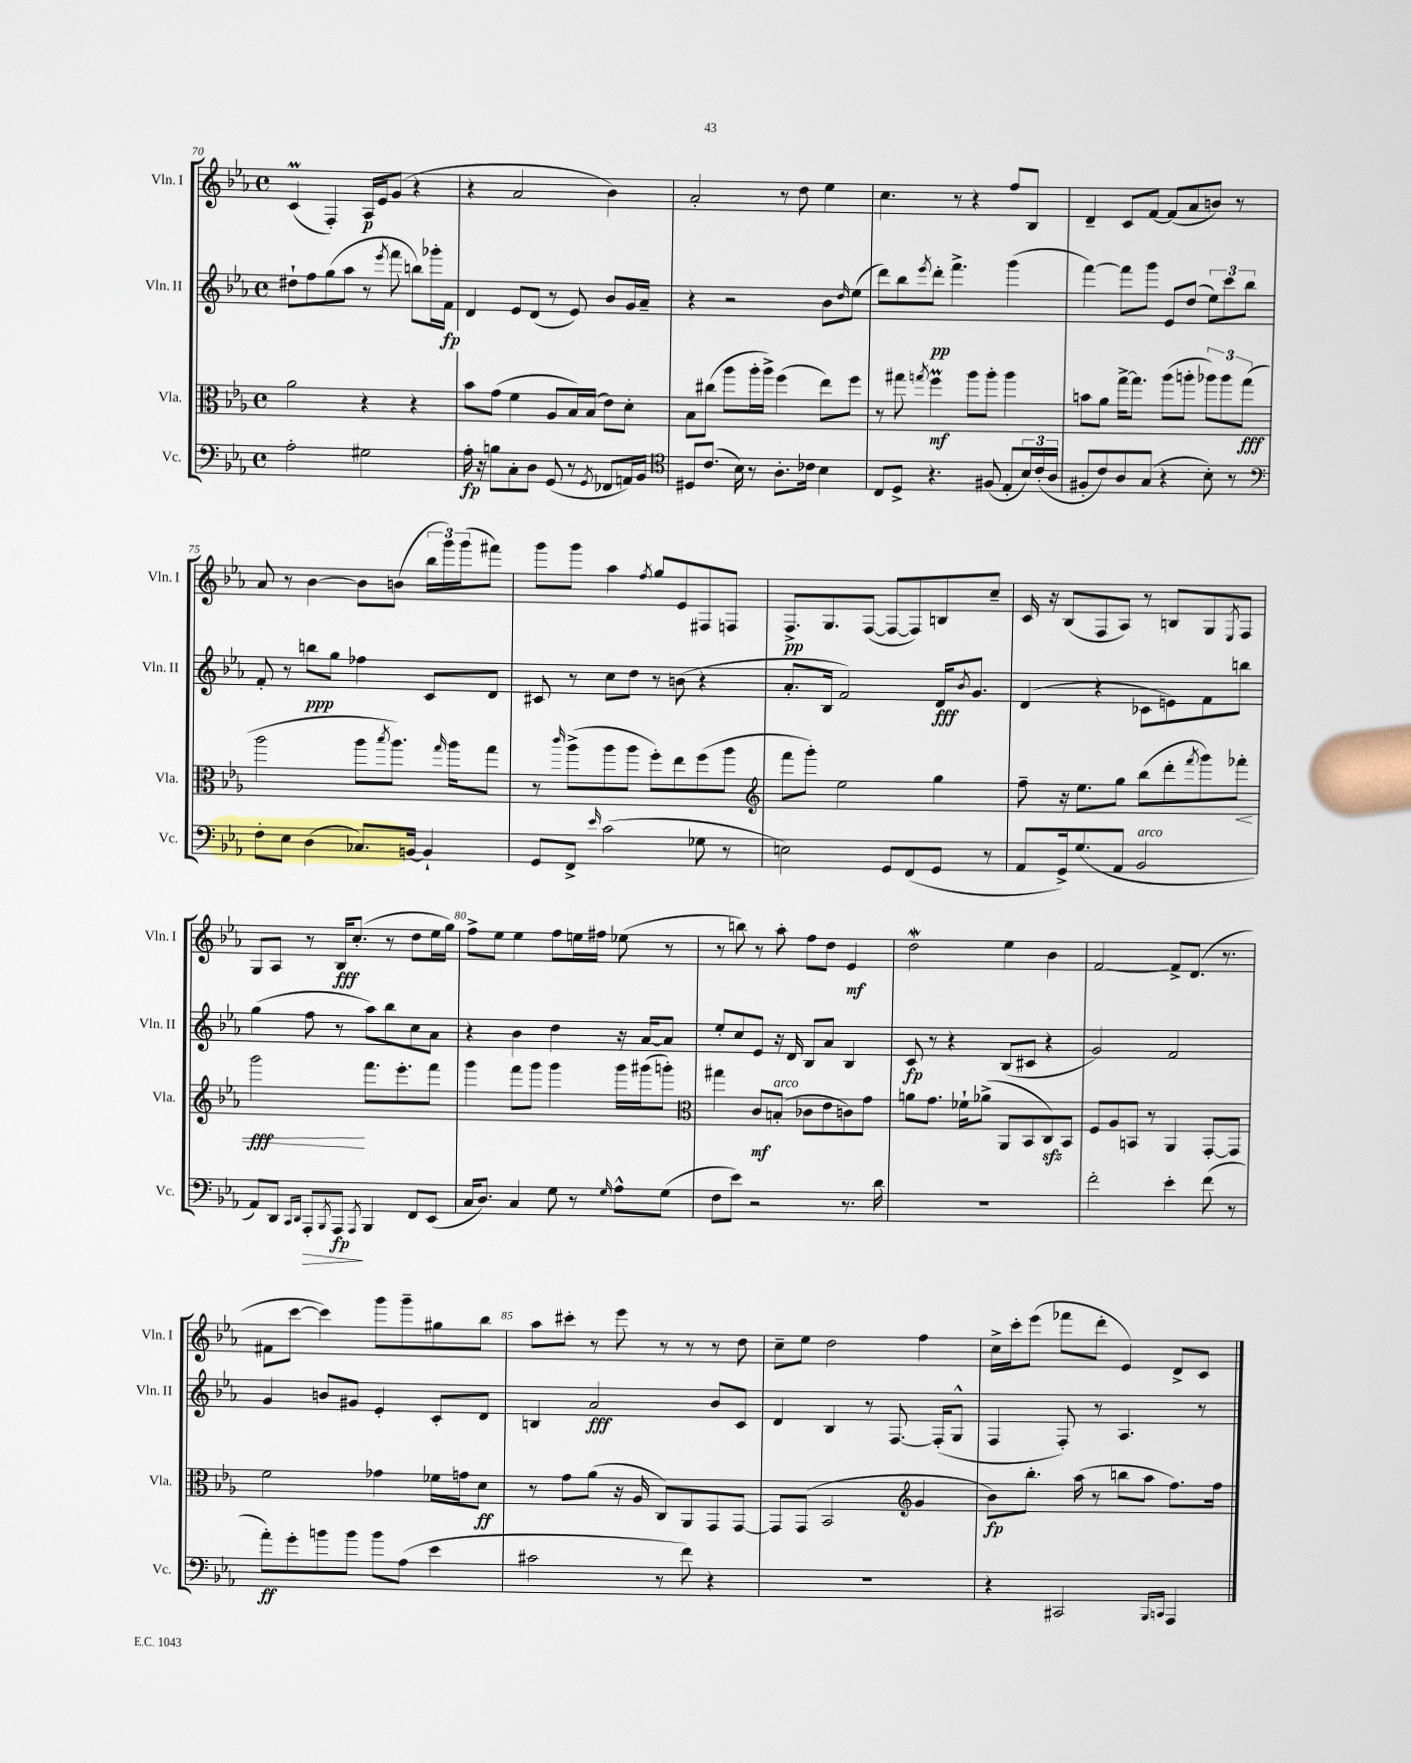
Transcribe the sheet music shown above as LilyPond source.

<<
\new StaffGroup <<
\new Staff = "s0" \with { instrumentName = "Vln. I" shortInstrumentName = "Vln. I" } {
    \clef treble \key ees \major \defaultTimeSignature \time 4/4
    c'4\prall( f4-.) aes16\p ees'16 g'8( r4 |
    r4 aes'2 bes'4) |
    aes'2-. r8 d''8 ees''4 |
    c''4. r8 r4 f''8 bes8 |
    d'4-- c'8 f'8~ f'8( aes'8 b'8) r8 |
    aes'8 r8 bes'4~ bes'8 b'8( \tuplet 3/2 { bes''16 g'''16) g'''16( } fis'''8) |
    g'''8 g'''8 aes''4 \acciaccatura { f''8 } g''8 ees'8 fis8 f8 |
    f8.->\pp g8. f8~( f8~ f8) b8 c''8-- |
    c'16 r16 bes8( f8 aes8) r8 b8 g8 \acciaccatura { ees8 } f8 |
    g8 aes8 r8 bes16\fff c''8.-.( r8 d''8 ees''16 g''16) |
    f''8-> ees''8 ees''4 f''8 e''16 fis''16 ees''8( r8 |
    r8 b''8) r8 aes''8-. f''8 d''8 ees'4\mf |
    d''2\mordent ees''4 bes'4 |
    f'2~ f'8-> d'8.( r8. |
    fis'8 c'''8~ c'''4) g'''8 g'''8-- gis''8 bes''8 |
    aes''8 cis'''8-. r8 ees'''8 r8 r8 r8 d''8 |
    c''8-- ees''8 d''2 f''4 |
    c''16-> c'''16-. ees'''8( fes'''8 d'''8-. ees'4) d'8-> c'8 \bar "|." |
}
\new Staff = "s1" \with { instrumentName = "Vln. II" shortInstrumentName = "Vln. II" } {
    \clef treble \key ees \major \defaultTimeSignature \time 4/4
    dis''8-! f''8 g''8( aes''8 r8 \acciaccatura { ees'''8 } f'''8 b''8) ges'''16-. f'16\fp |
    d'4 ees'8 d'8( r8 ees'8) bes'8 g'16 aes'16-- |
    r4 r2 bes'8 \grace { d''16 } ees''8( |
    d'''8) bes''8 \acciaccatura { ees'''8 } d'''8-.\pp f'''4.-> g'''4( |
    f'''4~) f'''8 g'''8 ees'8 d''8( \tuplet 3/2 { ees''8) c'''8 bes''8 } |
    f'8-. r8 b''8\ppp g''8 fes''4 c'8 d'8 |
    cis'8 r8 c''8 d''8 r8 b'8( r4 |
    aes'8.-. bes16 f'2) d'16\fff \acciaccatura { bes'8 } g'8. |
    d'4( r4 ces'8 e'8) f'8 b''8 |
    g''4( f''8 r8 aes''8) bes''8 c''8 aes'8 |
    r4 bes'4 d''4 r16 aes'16~ aes'8 |
    ees''8-. c''8 ees'8 r16 d'16 bes8 aes'8 bes4 |
    c'8\fp r8 r4 bes8( cis'8 r4 |
    g'2) f'2 |
    g'4 b'8 gis'8 ees'4-. c'8-. d'8 |
    b4 aes'2\fff bes'8 c'8 |
    d'4 bes4 r8 f8.~ f16-.( g8-^ |
    f4 f8-.) r8 aes4. r8 \bar "|." |
}
\new Staff = "s2" \with { instrumentName = "Vla." shortInstrumentName = "Vla." } {
    \clef alto \key ees \major \defaultTimeSignature \time 4/4
    aes'2 r4 r4 |
    bes'8 g'8( f'4 aes8 bes16) bes16( ees'8) d'8-. |
    bes8 cis''8( aes''8 aes''16-. aes''16->) f''4( ees''8) f''8 |
    r8 gis''8 \acciaccatura { g''8 } f''4\prall\mf aes''8 aes''8-. aes''4 |
    b'8 aes'8 g''16~-> g''8. aes''8( a''8-. \tuplet 3/2 { aes''8) aes''8 g''8\fff( } |
    aes''2 aes''8 \acciaccatura { bes''8 } aes''8.) \grace { g''16 } aes''16 g''8 |
    r8 \grace { c'''16 } aes''8->( aes''8 aes''8 f''8-.) ees''8 f''8( aes''8 |
    \clef treble f'''8 g'''8-.) ees''2 g''4 |
    f''8-- r16 ees''8. g''8 bes''8( d'''8-. \acciaccatura { f'''8 } g'''8) fes'''8-.\< |
    g'''2\fff\! f'''8. ees'''8.-. f'''8 |
    g'''4 f'''8 g'''8 g'''4 g'''16 gis'''16( g'''8-.) |
    \clef alto gis''4 c'8\mf b8-.^\markup { \italic "arco" }( ces'8 ees'8 c'8) g'8 |
    a'8 g'8. fes'16-! aes'8->( aes,8 bes,8 c8\sfz) bes,8 |
    f8 aes8 b,8 r8 aes,4 g,8~-. g,8 |
    f'2 ges'4 fes'16 g'16 d'8\ff |
    r8 g'8 aes'8( r16 aes16 c8) aes,8 g,8 g,8~ |
    g,8 g,8( bes,2 \clef treble g'4 |
    bes'8\fp) bes''8.-. aes''16( r8 b''8 aes''8 f''8.) f''16 \bar "|." |
}
\new Staff = "s3" \with { instrumentName = "Vc." shortInstrumentName = "Vc." } {
    \clef bass \key ees \major \defaultTimeSignature \time 4/4
    aes2-. gis2 |
    aes16-.\fp r16 b8 c8-. d8 g,8( r8 \acciaccatura { g,8 } fes,8 a,16) bes,16 |
    \clef tenor dis8 c'8.( bes16) r8 aes8.-. ces'16 bes4 |
    c8 d8-> r4. fis8( ees8-. \tuplet 3/2 { bes16) c'16-.( aes16 } |
    fis8-. c'8) aes8 g8( r4 bes8-.) r8 |
    \clef bass f8-. ees8 d4( ces8.) b,16~ b,4-! |
    g,8 f,8-> \grace { ees'16 } c'2( ges8 r8 |
    e2) g,8 f,8( g,8 r8 |
    aes,8 g,16->) g8.( aes,8 bes,2^\markup { \italic "arco" } |
    aes,8) d,8 \grace { c,16 d,16 } aes,,8-.\> \acciaccatura { bes,,8 } aes,,8\fp\! \acciaccatura { aes,,8 } bes,,4 f,8 ees,8( |
    c16 d8.) c4 g8 r8 \grace { g16 } aes8-^ g8( |
    f8 ees'8) r2 r8. d'16 |
    R1 |
    f'2-. ees'4-. f'8( r8 |
    aes'8-.\ff) g'8-. b'8 b'8 b'8 aes8( ees'4 |
    cis'2 r8 f'8) r4 |
    R1 |
    r4 cis,2 \grace { bes,,16 c,16 } aes,,4 \bar "|." |
}
>>
>>
\layout { \context { \Score currentBarNumber = #70 \override BarNumber.break-visibility = ##(#f #t #t) barNumberVisibility = #(every-nth-bar-number-visible 5) } }
